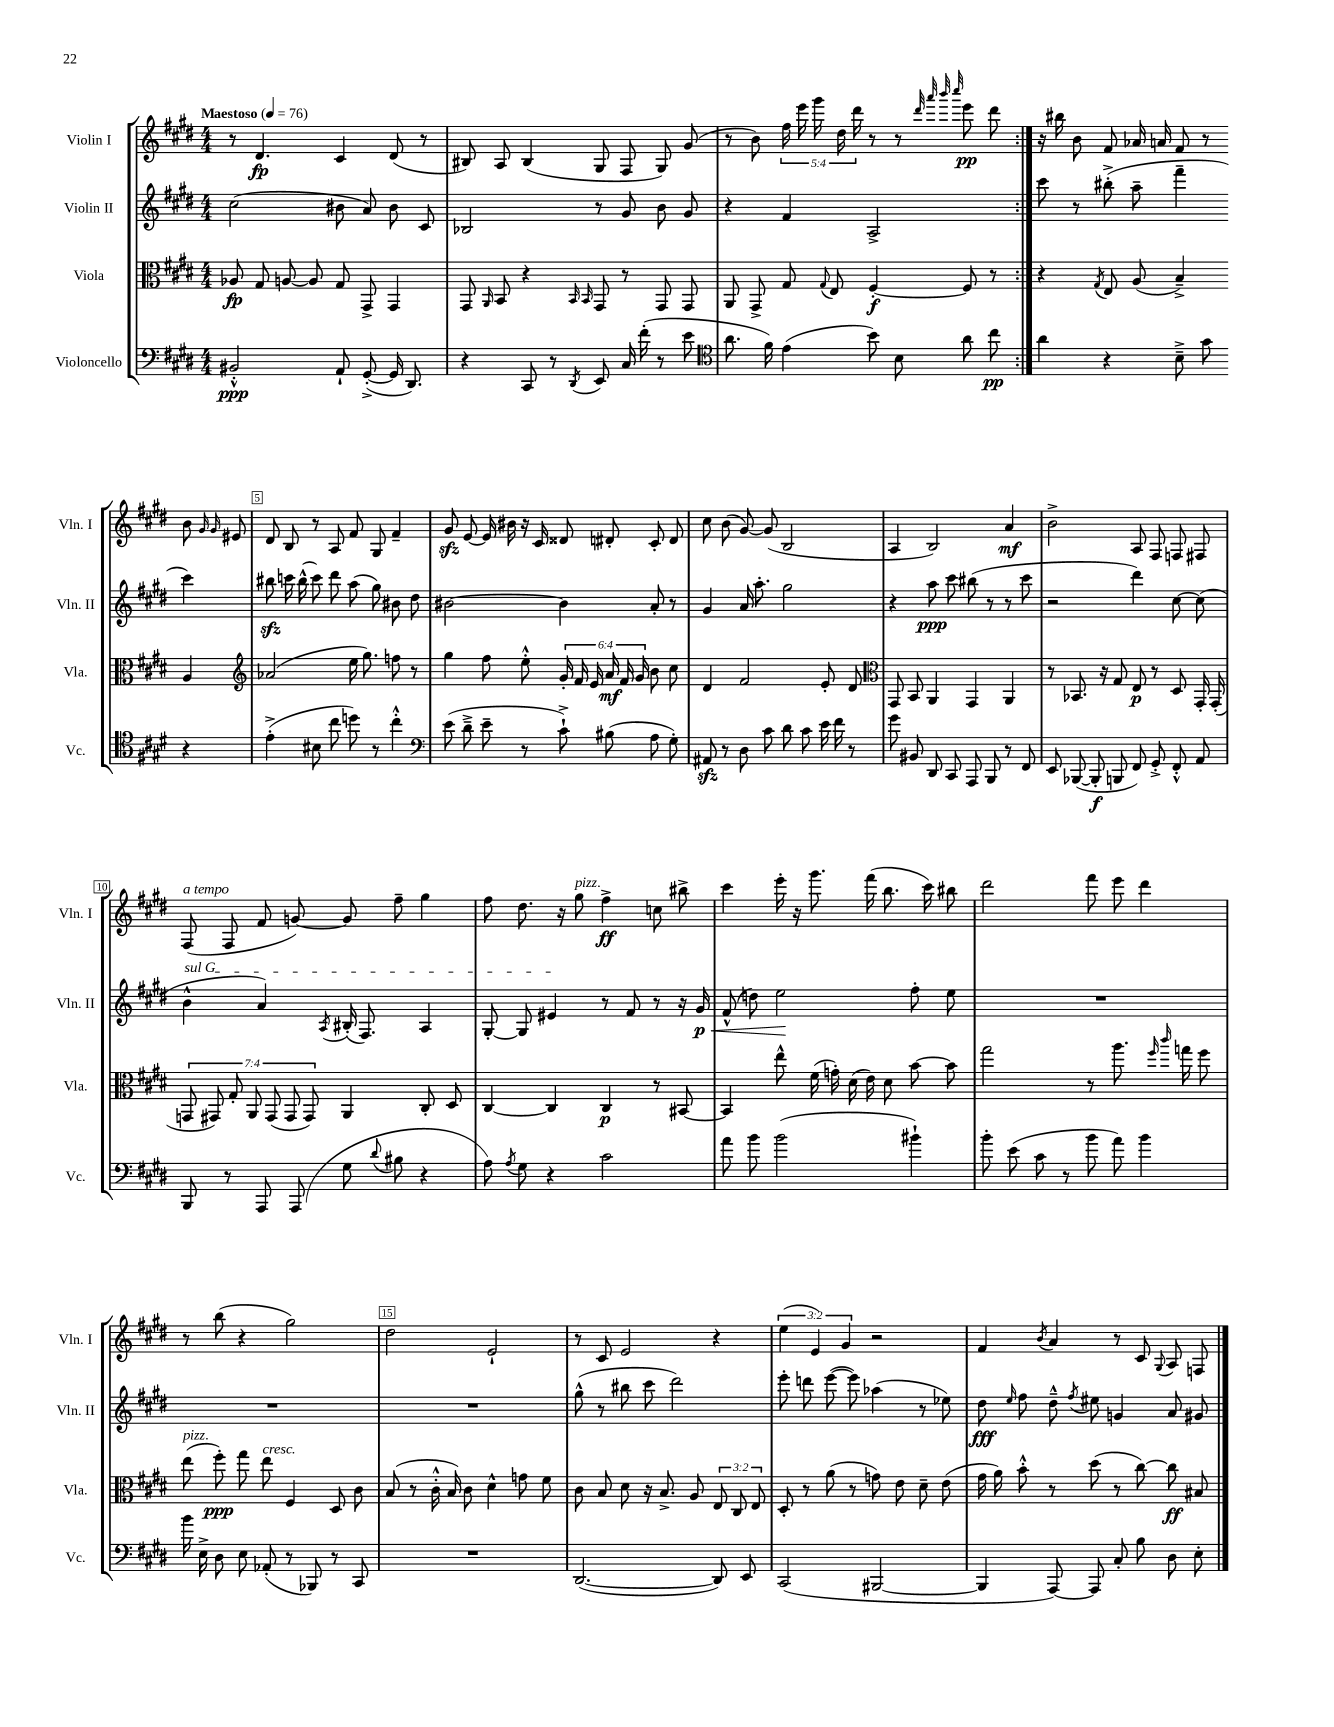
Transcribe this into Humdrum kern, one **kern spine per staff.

**kern	**dynam	**kern	**dynam	**kern	**dynam	**kern	**dynam
*part4	*part4	*part3	*part3	*part2	*part2	*part1	*part1
*staff4	*staff4	*staff3	*staff3	*staff2	*staff2	*staff1	*staff1
*I"Violoncello	*	*I"Viola	*	*I"Violin II	*	*I"Violin I	*
*I'Vc.	*	*I'Vla.	*	*I'Vln. II	*	*I'Vln. I	*
*clefF4	*	*clefC3	*	*clefG2	*	*clefG2	*
*k[f#c#g#d#]	*	*k[f#c#g#d#]	*	*k[f#c#g#d#]	*	*k[f#c#g#d#]	*
*M4/4	*	*M4/4	*	*M4/4	*	*M4/4	*
*MM76	*	*MM76	*	*MM76	*	*MM76	*
=1	=1	=1	=1	=1	=1	=1	=1
!	!	!	!	!	!	!LO:TX:a:B:t=Maestoso	!
2BB#X'^^/	ppp	8A-X/	fp	(2cc#\	.	8r	.
.	.	8G#/	.	.	.	4.d#/	fp
.	.	[8An/	.	.	.	.	.
.	.	8A/]	.	.	.	.	.
8AA`/	.	8G#/	.	8b#X\	.	4c#/	.
([8GG#'^/	.	8GG#^/	.	8a/)	.	.	.
16GG#/]	.	4GG#/	.	8b#\	.	(8d#/	.
8.DD#/)	.	.	.	.	.	.	.
.	.	.	.	8c#/	.	8r	.
=2	=2	=2	=2	=2	=2	=2	=2
4r	.	8GG#/	.	2B-X/	.	8B#X/)	.
.	.	16qqAA/	.	.	.	.	.
.	.	8BB/	.	.	.	8A/	.
8CC#/	.	4r	.	.	.	(4B#/	.
8r	.	.	.	.	.	.	.
.	.	16qqBB/	.	.	.	.	.
8qDD#/	.	16qqBB/	.	.	.	.	.
8EE/	.	8GG#/	.	8r	.	8G#/	.
16C#/	.	8r	.	8g#/	.	8F#/	.
(16f#'\	.	.	.	.	.	.	.
8r	.	8GG#/	.	8b\	.	8G#/)	.
8e\	.	8GG#/	.	8g#/	.	(8g#/	.
=3	=3	=3	=3	=3	=3	=3	=3
*clefC4	*	*	*	*	*	*	*
8.a\	.	8AA/	.	4r	.	8r	.
.	.	8GG#^/	.	.	.	8b\)	.
16f#\)	.	.	.	.	.	.	.
(4e\	.	8G#/	.	4f#/	.	20ff#\	.
.	.	.	.	.	.	20eee\	.
.	.	.	.	.	.	20ggg#\	.
.	.	8qqG#/	.	.	.	.	.
.	.	8E/	.	.	.	.	.
.	.	.	.	.	.	20dd#\	.
.	.	.	.	.	.	20ddd#\	.
8b\)	.	[4F#'/	f	2A^/	.	8r	.
8B\	.	.	.	.	.	8r	.
.	.	.	.	.	.	32qqddd#/	.
.	.	.	.	.	.	32qqaaa/	.
.	.	.	.	.	.	32qqbbb/	.
.	.	.	.	.	.	32qqcccc#/	.
8a\	.	8F#/]	.	.	.	8eee\	pp
8cc#\	pp	8r	.	.	.	8ddd#\	.
=4:|!	=4:|!	=4:|!	=4:|!	=4:|!	=4:|!	=4:|!	=4:|!
4a\	.	4r	.	8ccc#\	.	16r	.
.	.	.	.	.	.	16bb#X\	.
.	.	.	.	8r	.	8b\	.
.	.	8qG#/	.	.	.	.	.
4r	.	8E/	.	(8bb#X'^\	.	8f#/	.
.	.	(8A/	.	8aa~\	.	16a-X/	.
.	.	.	.	.	.	16an/	.
8B~^\	.	4B~^/)	.	4fff#~\	.	8f#/	.
8g#\	.	.	.	.	.	8r	.
4r	.	4A/	.	4ccc#\)	.	8b\	.
.	.	.	.	.	.	16qqg#/	.
.	.	.	.	.	.	16qqg#/	.
.	.	.	.	.	.	8e#X/	.
!!LO:LB:g=z
=5	=5	=5	=5	=5	=5	=5	=5
*	*	*clefG2	*	*	*	*	*
(4e'^\	.	(2a-X/	.	8bb#Xzz\	.	8d#/	.
.	.	.	.	16cccn\	.	8B/	.
.	.	.	.	(16bb#^^\	.	.	.
8B#X\	.	.	.	8ccc\)	.	8r	.
8cc#\	.	.	.	8ddd#\	.	8A/	.
8ddn\)	.	16ee\	.	(8aa\	.	8f#/	.
.	.	8.gg#\)	.	.	.	.	.
8r	.	.	.	8gg#\)	.	8G#/	.
4cc#'^^\	.	8ffn\	.	8b#X\	.	4f#~/	.
.	.	8r	.	8dd#\	.	.	.
=6	=6	=6	=6	=6	=6	=6	=6
*clefF4	*	*	*	*	*	*	*
(8e\	.	4gg#\	.	[2b#X\	.	8g#zz/	.
8d#~^\	.	.	.	.	.	[8e/	.
8e~\	.	8ff#\	.	.	.	16e/]	.
.	.	.	.	.	.	16b#X\	.
8r	.	8ee'^^\	.	.	.	16r	.
.	.	.	.	.	.	16c#/	.
8c#`^\)	.	24g#'/	.	4b#\]	.	8d##X/	.
.	.	24f#/	.	.	.	.	.
.	.	24e/	.	.	.	.	.
(8B#X\	.	24a/	mf	.	.	8d#X'/	.
.	.	24f#/	.	.	.	.	.
.	.	24g#/	.	.	.	.	.
8A\	.	8b\	.	8a'/	.	8c#'/	.
8G#'\)	.	8cc#\	.	8r	.	8d#/	.
=7	=7	=7	=7	=7	=7	=7	=7
8AA#Xzz/	.	4d#/	.	4g#/	.	8cc#\	.
8r	.	.	.	.	.	(8b\	.
8D#\	.	2f#/	.	16a/	.	[8g#/)	.
.	.	.	.	8.aa'\	.	.	.
8c#\	.	.	.	.	.	(8g#/]	.
8d#\	.	.	.	2gg#\	.	2B/	.
8c#\	.	.	.	.	.	.	.
16e\	.	8e'/	.	.	.	.	.
16f#\	.	.	.	.	.	.	.
8r	.	8d#/	.	.	.	.	.
=8	=8	=8	=8	=8	=8	=8	=8
*	*	*clefC3	*	*	*	*	*
8g#\	.	8GG#/	.	4r	.	4A/	.
8BB#X/	.	8BB/	.	.	.	.	.
8DD#/	.	4AA/	.	8aa\	ppp	2B/)	.
8CC#/	.	.	.	8ccc#\	.	.	.
8AAA/	.	4GG#/	.	(8bb#X\	.	.	.
8BBB/	.	.	.	8r	.	.	.
8r	.	4AA/	.	8r	.	4a/	mf
8FF#/	.	.	.	8ccc#\	.	.	.
=9	=9	=9	=9	=9	=9	=9	=9
8EE/	.	8r	.	2r	.	2b^\	.
([8BBB-X/	.	8.BB-X/	.	.	.	.	.
8BBB-'/]	f	.	.	.	.	.	.
.	.	16r	.	.	.	.	.
8BBBn/	.	8G#/	.	.	.	.	.
8FF#/)	.	8E/	p	4ddd#\)	.	8A/	.
8GG#'^/	.	8r	.	.	.	8F#/	.
8FF#'^^/	.	8D#/	.	[8cc#\	.	8Fn/	.
8AA/	.	16GG#'/	.	(8cc#\]	.	8F#X/	.
.	.	(16GG#'/	.	.	.	.	.
!!LO:LB:g=z
=10	=10	=10	=10	=10	=10	=10	=10
!	!	!	!	!	!	!LO:TX:a:i:t=a tempo	!
!	!	!	!	!LO:TX:a:i:t=sul G	!	!	!
8BBB/	.	14GGn/	.	4b^^\	.	(8F#/	.
.	.	14GG#X/)	.	.	.	.	.
8r	.	.	.	.	.	8F#/	.
.	.	14G#'/	.	.	.	.	.
.	.	14AA/	.	.	.	.	.
8AAA/	.	.	.	4a/)	.	8f#/	.
.	.	(14GG#/	.	.	.	.	.
.	.	14GG#/	.	.	.	.	.
(8AAA/	.	.	.	.	.	[8gn/)	.
.	.	14GG#/)	.	.	.	.	.
.	.	.	.	8qA/	.	.	.
8G#\	.	4AA/	.	(16B#X'/	.	8g/]	.
.	.	.	.	8.F#/)	.	.	.
8qqd#/	.	.	.	.	.	.	.
8B#X\	.	.	.	.	.	8ff#~\	.
4r	.	8C#'/	.	4A/	.	4gg#\	.
.	.	8D#/	.	.	.	.	.
=11	=11	=11	=11	=11	=11	=11	=11
8A\)	.	[4C#/	.	[8G#'/	.	8ff#\	.
8qA/	.	.	.	.	.	.	.
8G#\	.	.	.	8G#/]	.	8.dd#\	.
4r	.	4C#/]	.	4e#X/	.	.	.
.	.	.	.	.	.	16r	.
!	!	!	!	!	!	!LO:TX:a:i:t=pizz.	!
.	.	.	.	.	.	8gg#\	.
2c#\	.	4C#/	p	8r	.	4ff#^\	ff
.	.	.	.	8f#/	.	.	.
.	.	8r	.	8r	.	8ccn\	.
.	.	[8BB#X/	.	16r	.	8bb#X^\	.
!	!	!	!	!	!LO:HP:b	!	!
.	.	.	.	16g#/	< p	.	.
=12	=12	=12	=12	=12	=12	=12	=12
8a\	.	4BB#/]	.	(8f#^^/	.	4ccc#\	.
8b\	.	.	.	8ddn\)	.	.	.
(2b\	.	8ee^^\	.	2ee\	.	16eee'\	.
.	.	.	.	.	.	16r	.
.	.	(16f#\	.	.	.	8.ggg#\	.
.	.	16gn'\)	.	.	.	.	.
.	.	(16d#\	.	.	.	.	.
.	.	16e\)	.	.	.	(16fff#\	.
.	.	8d#\	.	.	.	8.bb\	.
4b#X`\)	.	[8b\	.	8ff#'\	[	.	.
.	.	.	.	.	.	16ccc#\)	.
.	.	8b\]	.	8ee\	.	8bb#X\	.
=13	=13	=13	=13	=13	=13	=13	=13
8b'\	.	2gg#\	.	1r	.	2ddd#\	.
(8e\	.	.	.	.	.	.	.
8c#\	.	.	.	.	.	.	.
8r	.	.	.	.	.	.	.
8b\	.	8r	.	.	.	8fff#\	.
8a\)	.	8.aa\	.	.	.	8eee\	.
4b\	.	.	.	.	.	4ddd#\	.
.	.	16qqff#/	.	.	.	.	.
.	.	16qqccc#/	.	.	.	.	.
.	.	16ggn\	.	.	.	.	.
.	.	8ff#\	.	.	.	.	.
!!LO:LB:g=z
=14	=14	=14	=14	=14	=14	=14	=14
!	!	!LO:TX:a:i:t=pizz.	!	!	!	!	!
16b\	.	(8ee\	.	1r	.	8r	.
16E^\	.	.	.	.	.	.	.
8D#\	.	8ff#'\)	ppp	.	.	(8bb\	.
8E\	.	8gg#\	.	.	.	4r	.
!	!	!LO:TX:a:i:t=cresc.	!	!	!	!	!
(8AA-X'/	.	8ee\	.	.	.	.	.
8r	.	4F#/	.	.	.	2gg#\)	.
8BBB-X/)	.	.	.	.	.	.	.
8r	.	8D#/	.	.	.	.	.
8CC#/	.	8c#\	.	.	.	.	.
=15	=15	=15	=15	=15	=15	=15	=15
1r	.	(8B/	.	1r	.	2dd#\	.
.	.	8r	.	.	.	.	.
.	.	16c#'^^\	.	.	.	.	.
.	.	16B/)	.	.	.	.	.
.	.	8c#\	.	.	.	.	.
.	.	4d#^^\	.	.	.	2e`/	.
.	.	8gn\	.	.	.	.	.
.	.	8f#\	.	.	.	.	.
=16	=16	=16	=16	=16	=16	=16	=16
([2.DD#/	.	8c#\	.	(8gg#^^\	.	8r	.
.	.	8B/	.	8r	.	8c#/	.
.	.	8d#\	.	8bb#X\	.	2e/	.
.	.	16r	.	8ccc#\	.	.	.
.	.	8.B^/	.	.	.	.	.
.	.	.	.	2ddd#\)	.	.	.
.	.	8A/	.	.	.	.	.
8DD#/])	.	12E/	.	.	.	4r	.
.	.	12C#/	.	.	.	.	.
8EE/	.	.	.	.	.	.	.
.	.	12E/	.	.	.	.	.
=17	=17	=17	=17	=17	=17	=17	=17
(2CC#/	.	8D#'/	.	8eee'\	.	(6ee\	.
.	.	8r	.	8dddn\	.	.	.
.	.	.	.	.	.	6e/)	.
.	.	(8a\	.	([8eee\	.	.	.
.	.	.	.	.	.	6g#/	.
.	.	8r	.	8eee\])	.	.	.
[2BBB#X/	.	8gn\)	.	(4aa-X\	.	2r	.
.	.	8e\	.	.	.	.	.
.	.	8d#~\	.	8r	.	.	.
.	.	(8e\	.	8ee-X\)	.	.	.
=18	=18	=18	=18	=18	=18	=18	=18
4BBB#/]	.	16g#\	.	8dd#\	fff	4f#/	.
.	.	16a\)	.	.	.	.	.
.	.	.	.	16qqee/	.	.	.
.	.	8b'^^\	.	8ff#\	.	.	.
.	.	.	.	.	.	8qb/	.
[8AAA/)	.	8r	.	8dd#~^^\	.	4a/	.
.	.	.	.	8qff#/	.	.	.
8AAA/]	.	(8dd#\	.	8ee#X\	.	.	.
8C#'/	.	8r	.	4gn/	.	8r	.
8B\	.	[8cc#\)	.	.	.	8c#/	.
.	.	.	.	.	.	8qqG#/	.
8D#\	.	8cc#\]	ff	8a/	.	8A/	.
8E'\	.	8B#X/	.	8g#X/	.	8Fn/	.
==	==	==	==	==	==	==	==
*-	*-	*-	*-	*-	*-	*-	*-
